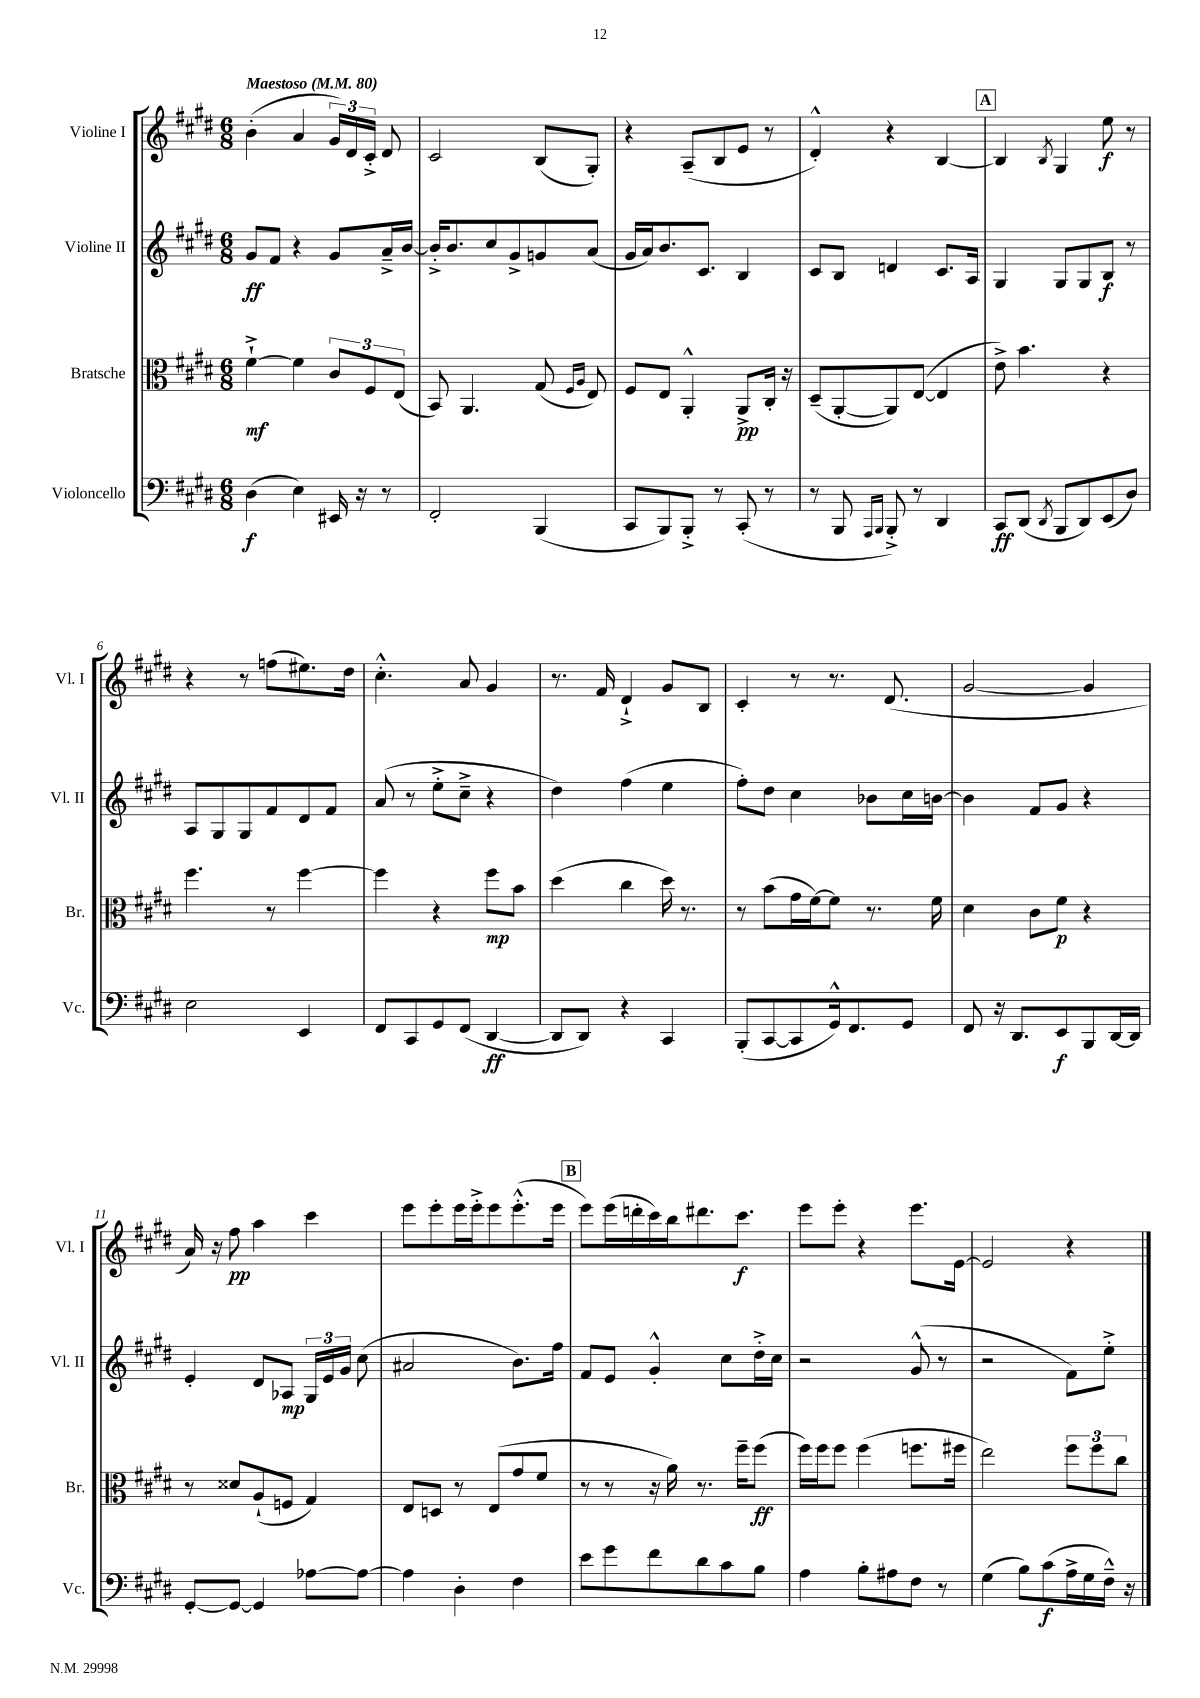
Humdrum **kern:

**kern	**kern	**kern	**kern
*staff4	*staff3	*staff2	*staff1
*clefF4	*clefC3	*clefG2	*clefG2
*k[f#c#g#d#]	*k[f#c#g#d#]	*k[f#c#g#d#]	*k[f#c#g#d#]
*M6/8	*M6/8	*M6/8	*M6/8
*MM80	*MM80	*MM80	*MM80
(4D#\	[4f#`^\	8g#/L	(4b'\
.	.	8f#/J	.
4E\)	4f#\]	4r	4a/
16EE#/	12c#/L	8g#/L	24g#/LL)
.	.	.	24d#/
16r	.	.	.
.	12F#/	.	24c#'^/JJ
8r	.	16a~^/L	8d#/
.	(12E/J	.	.
.	.	[16b/JJ	.
=	=	=	=
2FF#'/	8BB/)	16b'^/]LK	2c#/
.	.	8.b/	.
.	4.AA/	.	.
.	.	8cc#/	.
.	.	8g#^/	.
(4BBB/	(8G#/	8g/	(8B/L
.	16qqF#/LL	.	.
.	16qqA/JJ	.	.
.	8E/)	(8a/J	8G#'/J)
=	=	=	=
8CC#/L	8F#/L	16g#/LL	4r
.	.	16a/J)	.
8BBB/)	8E/J	8.b/	.
8BBB'^/J	4AA'^^/	.	(8A~/L
.	.	8.c#/J	.
8r	.	.	8B/
(8CC#'/	8AA^/L	4B/	8e/J
8r	16C#'/Jk	.	8r
.	16r	.	.
=	=	=	=
8r	(8D#~/L	8c#/L	4d#'^^/)
8BBB/	[8AA'/	8B/J	.
16qqAAA/LL	.	.	.
16qqBBB/JJ	.	.	.
8BBB'^/)	8AA/])	4d/	4r
8r	([8E/J	.	.
4DD#/	4E/]	8.c#/L	[4B/
.	.	16A/Jk	.
=	=	=	=
8CC#/L	8e^\)	4G#/	4B/]
(8DD#/J	4.b\	.	.
8qDD#/	.	.	8qB/
8BBB/L	.	8G#/L	4G#/
8DD#/)	.	8G#/	.
(8EE/	4r	8B/J	8ee\
8D#/J)	.	8r	8r
=	=	=	=
2E\	4.ff#\	8A/L	4r
.	.	8G#/	.
.	.	8G#/	8r
.	8r	8f#/	(8ff\L
4EE/	[4ff#\	8d#/	8.ee#\)
.	.	8f#/J	.
.	.	.	16dd#\Jk
=	=	=	=
8FF#/L	4ff#\]	(8a/	4.cc#'^^\
8CC#/	.	8r	.
8GG#/	4r	8ee'^\L	.
(8FF#/J	.	8cc#~^\J	8a/
[4DD#/	8ff#\L	4r	4g#/
.	8b\J	.	.
=	=	=	=
8DD#/]L	(4dd#\	4dd#\)	8.r
8DD#/J)	.	.	.
.	.	.	16f#/
4r	4cc#\	(4ff#\	4d#`^/
4CC#/	16dd#\)	4ee\	8g#/L
.	8.r	.	.
.	.	.	8B/J
=	=	=	=
(8BBB'/L	8r	8ff#'\L)	4c#'/
[8CC#/	(8b\L	8dd#\J	.
8CC#/]	16g#\L	4cc#\	8r
.	[16f#\J)	.	.
16GG#^^/k)	8f#\]J	.	8.r
8.FF#/	.	.	.
.	8.r	8b-\L	.
.	.	.	(8.d#/
8GG#/J	.	16cc#\L	.
.	16f#\	[16b\JJ	.
=	=	=	=
8FF#/	4d#\	4b\]	[2g#/
16r	.	.	.
8.DD#/L	.	.	.
.	8c#\L	8f#/L	.
8EE/	8f#\J	8g#/J	.
8BBB/	4r	4r	4g#/]
[16DD#/L	.	.	.
16DD#/]JJ	.	.	.
=	=	=	=
[8GG#'/L	8r	4e'/	16a/)
.	.	.	16r
8GG#/_J	8d##/L	.	8ff#\
4GG#/]	(8A`/	8d#/L	4aa\
.	8F/J	8A-/J	.
[8A-\L	4G#/)	24G#/LL	4ccc#\
.	.	24e/	.
.	.	24g#/JJ	.
8A-\_J	.	(8cc#\	.
=	=	=	=
4A-\]	8E/L	2a#/	8eee\L
.	8D/J	.	8eee'\
4D#'\	8r	.	16eee\L
.	.	.	16eee'^\J
.	(8E/L	.	8eee\
4F#\	8g#/	8.b\L)	(8.eee'^^\
.	8f#/J	.	.
.	.	16ff#\Jk	16eee\Jk
=	=	=	=
8e\L	8r	8f#/L	8eee\L)
8g#\	8r	8e/J	(16eee\L
.	.	.	16ddd'\
8f#\	16r	4g#'^^/	16ccc#\)
.	16a\)	.	16bb\J
8d#\	8.r	.	8.ddd#\
8c#\	.	8cc#\L	.
.	16ff#~\LK	.	8.ccc#\J
8B\J	(8ff#\J	16dd#'^\L	.
.	.	16cc#\JJ	.
=	=	=	=
4A\	16ff#\LL)	2r	8eee\L
.	16ff#\J	.	.
.	8ff#\J	.	8eee'\J
8B'\L	(4ff#\	.	4r
8A#\	.	.	.
8F#\J	8.ff\L	(8g#^^/	8.eee\L
8r	.	8r	.
.	16ff#\Jk	.	[16e\Jk
=	=	=	=
(4G#\	2ee\)	2r	2e/]
8B\L)	.	.	.
(8c#\	.	.	.
16A^\L	12ff#\L	8f#\L)	4r
16G#\	.	.	.
.	12ff#\	.	.
16F#~^^\JJ)	.	8ee'^\J	.
.	12cc#\J	.	.
16r	.	.	.
==	==	==	==
*-	*-	*-	*-
